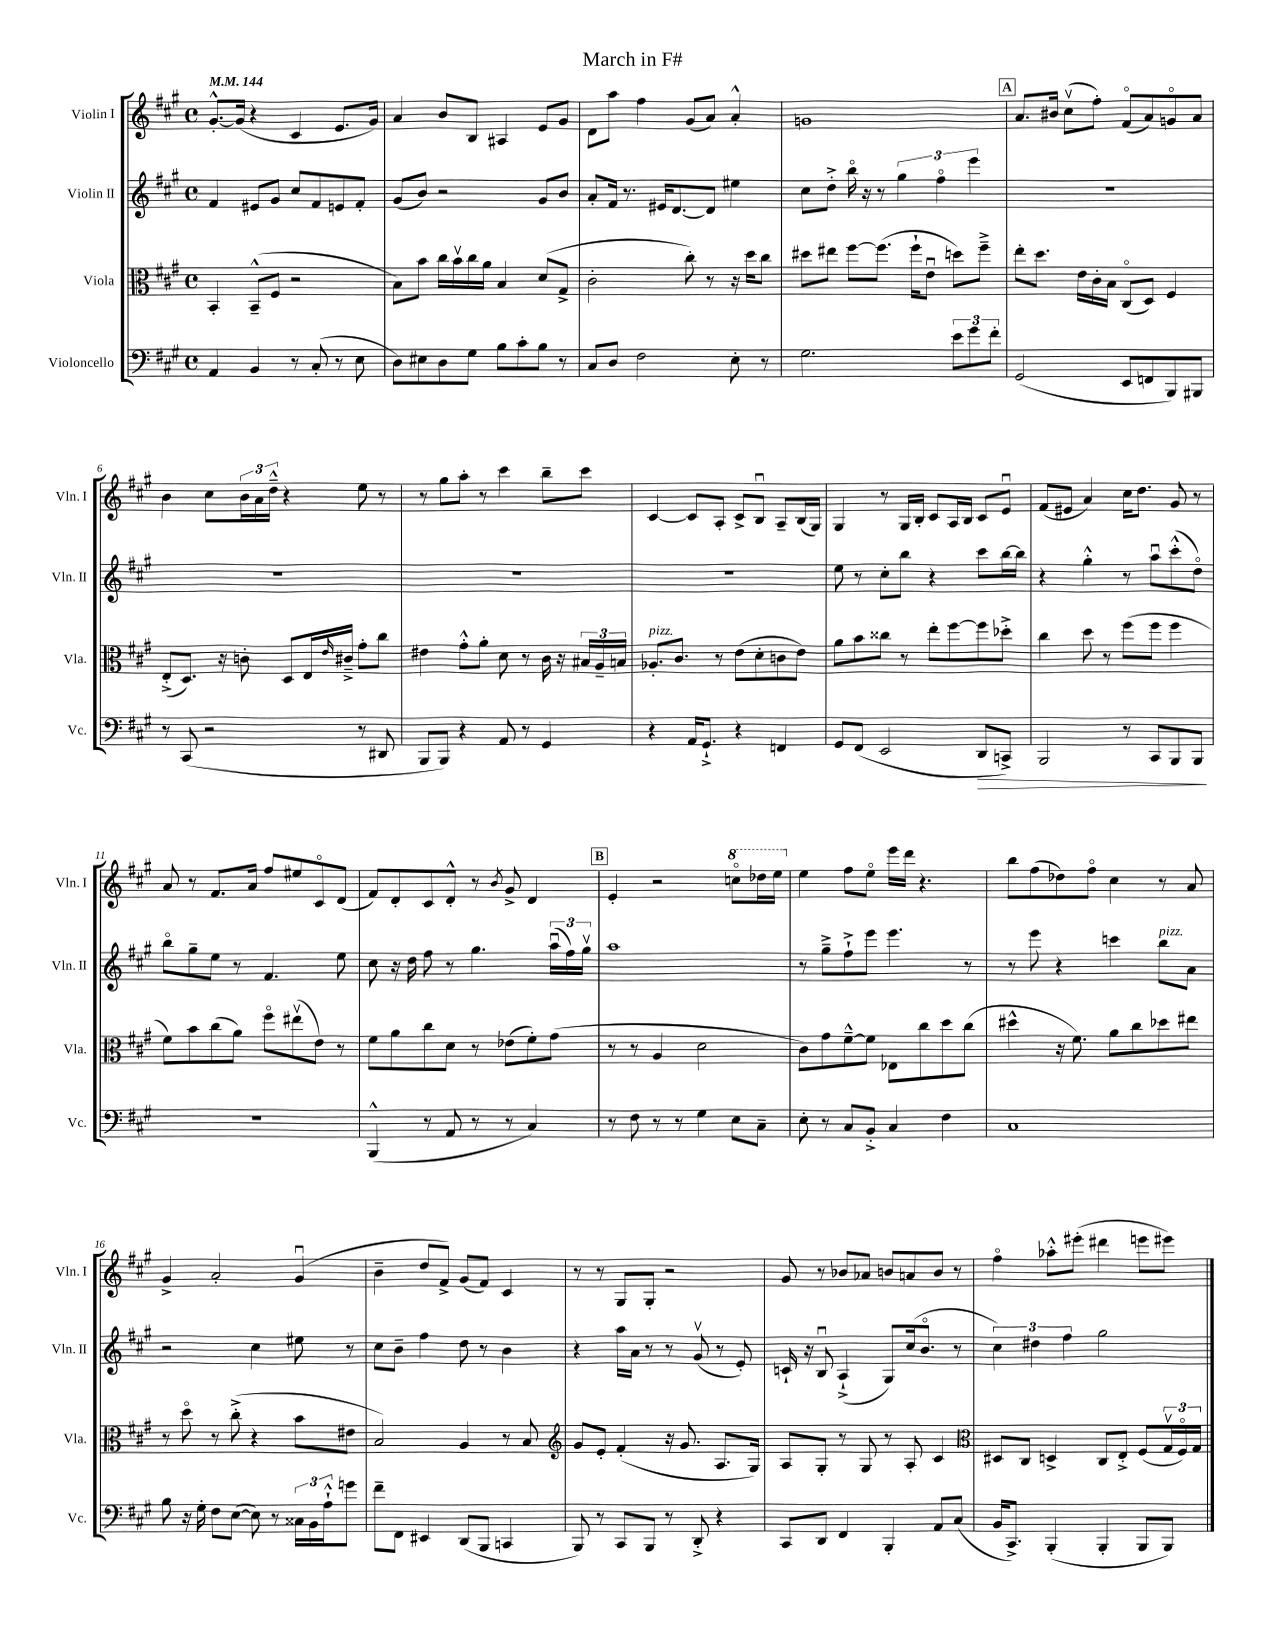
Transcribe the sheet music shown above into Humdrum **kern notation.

**kern	**dynam	**kern	**kern	**kern
*part4	*part4	*part3	*part2	*part1
*staff4	*staff4	*staff3	*staff2	*staff1
*I"Violoncello	*	*I"Viola	*I"Violin II	*I"Violin I
*I'Vc.	*	*I'Vla.	*I'Vln. II	*I'Vln. I
*clefF4	*	*clefC3	*clefG2	*clefG2
*k[f#c#g#]	*	*k[f#c#g#]	*k[f#c#g#]	*k[f#c#g#]
*M4/4	*	*M4/4	*M4/4	*M4/4
*met(c)	*	*met(c)	*met(c)	*met(c)
*MM144	*	*MM144	*MM144	*MM144
=1	=1	=1	=1	=1
4AA/	.	4BB'/	4f#/	[8.g#'^^/L
.	.	.	.	(16g#/Jk]
4BB/	.	(8BB~^^/L	8e#X/L	4r
.	.	8F#/J	8g#/J	.
8r	.	2r	8cc#/L	4c#/
(8C#'/	.	.	8f#/	.
8r	.	.	8en/	8.e/L
8E\	.	.	8f#'/J	.
.	.	.	.	16g#/Jk)
=2	=2	=2	=2	=2
8D\L)	.	8B\L)	(8g#/L	4a/
8E#X\	.	8b\J	8b/J)	.
8D\	.	16cc#\LL	2r	8b/L
.	.	16bv\	.	.
8G#\J	.	16cc#\	.	8B/J
.	.	16a\JJ	.	.
8B\L	.	4B/	.	4A#X/
8c#'\	.	.	.	.
8B\J	.	(8d/L	8g#/L	8e/L
8r	.	8G#^/J	8b/J	8g#/J
=3	=3	=3	=3	=3
8C#/L	.	2c#'\	8a'/L	8d\L
8D/J	.	.	16f#/Jk	8aa\J
.	.	.	8.r	.
2F#\	.	.	.	4ff#\
.	.	.	16e#X/KL	.
.	.	.	[8.d/	.
.	.	8cc#'\)	.	(8g#/L
.	.	8r	8d/J]	8a/J)
8E'\	.	16r	4ee#X\	4a'^^/
.	.	16dd\KL	.	.
8r	.	8cc#\J	.	.
=4	=4	=4	=4	=4
2.G#\	.	8dd#X\L	8cc#\L	1gn
.	.	8ee#X\J	8dd'^\J	.
.	.	[8ff#\L	16bb\	.
.	.	.	16r	.
.	.	(8.ff#\J]	8r	.
.	.	.	6gg#\	.
.	.	16ff#`\KL	.	.
.	.	8eu\J	.	.
.	.	.	6ff#\	.
12e\L	.	8ddn\L)	.	.
12g#\	.	.	6eee\	.
.	.	8ff#~^\J	.	.
12f#'\J	.	.	.	.
!!LO:REH:place=s1:t=A
=5	=5	=5	=5	=5
(2GG#/	.	8ee'\L	1r	8.a/L
.	.	8.dd\J	.	.
.	.	.	.	16b#X/Jk
.	.	.	.	(8cc#v\L
.	.	16e\LL	.	.
.	.	16c#'\	.	8ff#'\J)
.	.	16B\JJ	.	.
8EE/L	.	(8C#/L	.	(8f#/L
8FFn/	.	8D/J)	.	8a/)
8BBB/)	.	4F#/	.	8gn/
8BBB#X/J	.	.	.	8a/J
!!LO:LB:g=z
=6	=6	=6	=6	=6
8r	.	(8E'^/L	1r	4b\
(8CC#/	.	8.D/J)	.	.
2r	.	.	.	8cc#\L
.	.	16r	.	.
.	.	8cn'\	.	24b\L
.	.	.	.	24a\
.	.	.	.	24dd~^^\JJ
.	.	8D/L	.	4r
.	.	16E/L	.	.
.	.	16qqe/	.	.
.	.	16c#X~^/JJ	.	.
8r	.	8g#'\L	.	8ee\
8DD#X/	.	8cc#\J	.	8r
=7	=7	=7	=7	=7
8BBB/L	.	4e#X\	1r	8r
8BBB/J)	.	.	.	8gg#\L
4r	.	8g#'^^\L	.	8aa'\J
.	.	8a'\J	.	8r
8AA/	.	8d\	.	4ccc#\
8r	.	8r	.	.
4GG#/	.	16c#\	.	8bb~\L
.	.	16r	.	.
.	.	24B#X/LL	.	8ccc#\J
.	.	24A~/	.	.
.	.	24Bn/JJ	.	.
=8	=8	=8	=8	=8
!	!	!LO:TX:a:i:t=pizz.	!	!
4r	.	8.A-X'/L	1r	[4c#/
.	.	8.c#/J	.	.
16AA/KL	.	.	.	8c#/L]
8.GG#`^/J	.	.	.	.
.	.	8r	.	8A'/J
4r	.	(8e\L	.	8c#^/L
.	.	8d'\	.	8Bu/J
4FFn/	.	8cn\	.	8A~/L
.	.	8e\J)	.	(16B/L
.	.	.	.	16G#/JJ)
=9	=9	=9	=9	=9
8GG#/L	.	8a\L	8ee\	4G#/
(8FF#/J	.	8b\	8r	.
2EE/	.	8cc##X\J	8cc#'\L	8r
.	.	8r	8bb\J	16G#/LL
.	.	.	.	16B'/JJ
.	.	8ee'\L	4r	8c#/L
.	.	[8ff#\	.	16A/L
.	.	.	.	16B/JJ
!	!LO:HP:b	!	!	!
8DD/L	>	8ff#\]	8ccc#\L	8c#/L
8CCn^/J)	.	8dd-X'^\J	[16bb\L	8eu/J
.	.	.	16bb\JJ]	.
=10	=10	=10	=10	=10
2BBB/	.	4cc#\	4r	(8f#/L
.	.	.	.	8e#X/J
.	.	8dd\	4gg#'^^\	4a/)
.	.	8r	.	.
8r	.	(8ff#\L	8r	16cc#\KL
.	.	.	.	8.dd\J
8CC#/L	.	8ff#\J	8aau\L	.
8BBB/	.	4ff#\	(8ccc#'^^\	8g#/
8BBB/J	.	.	8dd\J)	8r
.	]	.	.	.
!!LO:LB:g=z
=11	=11	=11	=11	=11
1r	.	8f#\L)	8bb\L	8a/
.	.	8b\	8gg#~\	8r
.	.	(8cc#\	8ee\J	8.f#/L
.	.	8a\J)	8r	.
.	.	.	.	16a/Jk
.	.	8ff#\L	4.f#/	8ff#/L
.	.	(8ee#Xv\	.	8ee#X/
.	.	8e\J)	.	8c#/
.	.	8r	8ee\	(8d/J
=12	=12	=12	=12	=12
(4BBB^^/	.	8f#\L	8cc#\	8f#/L)
.	.	8a\	16r	8d'/
.	.	.	16dd\	.
8r	.	8cc#\	8ff#\	8c#/
8AA/	.	8d\J	8r	8d'^^/J
8r	.	8r	4.gg#\	8r
.	.	.	.	8qb/
8r	.	(8e-X\L	.	8g#^/
4C#/)	.	8f#'\)	.	4d/
.	.	(8g#\J	(24aau\LL	.
.	.	.	24ff#\)	.
.	.	.	24gg#v\JJ	.
!!LO:REH:place=s1:t=B
=13	=13	=13	=13	=13
8r	.	8r	1aa	4e'/
8F#\	.	8r	.	.
8r	.	4A/	.	2r
8r	.	.	.	.
4G#\	.	2d\	.	.
*	*	*	*	*8va
8E\L	.	.	.	8cccn\L
8C#~\J	.	.	.	16ddd-X\L
.	.	.	.	16eee\JJ
=14	=14	=14	=14	=14
*	*	*	*	*X8va
8E'\	.	8c#\L)	8r	4ee\
8r	.	8g#\	8gg#~^\L	.
8C#/L	.	[8f#~^^\	8ff#`^\	8ff#\L
8BB'^/J	.	8f#\J]	8eee\J	8ee\J
4C#/	.	8E-X\L	4.eee\	16eee\LL
.	.	.	.	16ddd\JJ
.	.	8cc#\	.	4.r
4F#\	.	8dd\	.	.
.	.	(8cc#\J	8r	.
=15	=15	=15	=15	=15
1C#	.	4dd#X^^\	8r	8bb\L
.	.	.	8eee\	(8ff#\
.	.	16r	4r	8dd-X\)
.	.	8.f#\)	.	.
.	.	.	.	8ff#\J
.	.	8a\L	4cccn\	4cc#\
.	.	8cc#\	.	.
!	!	!	!LO:TX:a:i:t=pizz.	!
.	.	8dd-X\	8bb\L	8r
.	.	8ee#X\J	8a\J	8a/
!!LO:LB:g=z
=16	=16	=16	=16	=16
8B\	.	8r	2r	4g#^/
16r	.	8dd\	.	.
16G#'\	.	.	.	.
8F#\L	.	8r	.	2a'/
([8E\J	.	(8cc#'^\	.	.
8E\])	.	4r	4cc#\	.
8r	.	.	.	.
24C##X\LL	.	8b\L	8ee#X\	(4g#u/
24BB\	.	.	.	.
24A`^^\J	.	.	.	.
8gn\J	.	8e#X\J	8r	.
=17	=17	=17	=17	=17
8f#~\L	.	2B/)	8cc#\L	4b~\
8FF#\J	.	.	8b~\J	.
4EE#X/	.	.	4ff#\	8dd/L
.	.	.	.	8f#^/J)
(8DD/L	.	4A/	8dd\	(8g#/L
8BBB/J	.	.	8r	8f#/J)
4CCn/	.	8r	4b\	4c#/
.	.	8B/	.	.
=18	=18	=18	=18	=18
*	*	*clefG2	*	*
8BBB/)	.	8g#/L	4r	8r
8r	.	8e'/J	.	8r
8CC#/L	.	(4f#'/	16aa\LL	8G#/L
.	.	.	16a\JJ	.
8BBB/J	.	.	8r	8G#'/J
8r	.	16r	8r	2r
.	.	8.g#/	.	.
8DD'^/	.	.	(8g#v/	.
4r	.	8.A/L	8r	.
.	.	.	8e'/)	.
.	.	16G#/Jk)	.	.
=19	=19	=19	=19	=19
8CC#/L	.	8A/L	16cn`/	8g#/
.	.	.	16r	.
8DD/J	.	8G#'/J	8Bu/	8r
4FF#/	.	8r	(4A`^/	8b-X/L
.	.	8G#/	.	8a-X/J
4BBB'/	.	8r	8G#/L)	8bn/L
.	.	8A'/	(16cc#/k	8an/
.	.	.	8.b/J	.
8AA/L	.	4c#/	.	8b/J
(8C#/J	.	.	8r	8r
=20	=20	=20	=20	=20
*	*	*clefC3	*	*
16BB/KL	.	8D#X/L	6cc#\)	4ff#\
8.CC#^/J)	.	.	.	.
.	.	8C#/J	.	.
.	.	.	6dd#X\	.
(4BBB'/	.	4Dn^/	.	8aa-X'^^\L
.	.	.	6ff#\	.
.	.	.	.	(8eee#X'\J
4BBB'/	.	8C#/L	2gg#\	4ddd#X\
.	.	8E'^/J	.	.
8BBB/L	.	(8F#/L	.	8eeen\L
8BBB/J)	.	24G#v/L	.	8eee#X\J)
.	.	24F#/)	.	.
.	.	24G#/JJ	.	.
==	==	==	==	==
*-	*-	*-	*-	*-
